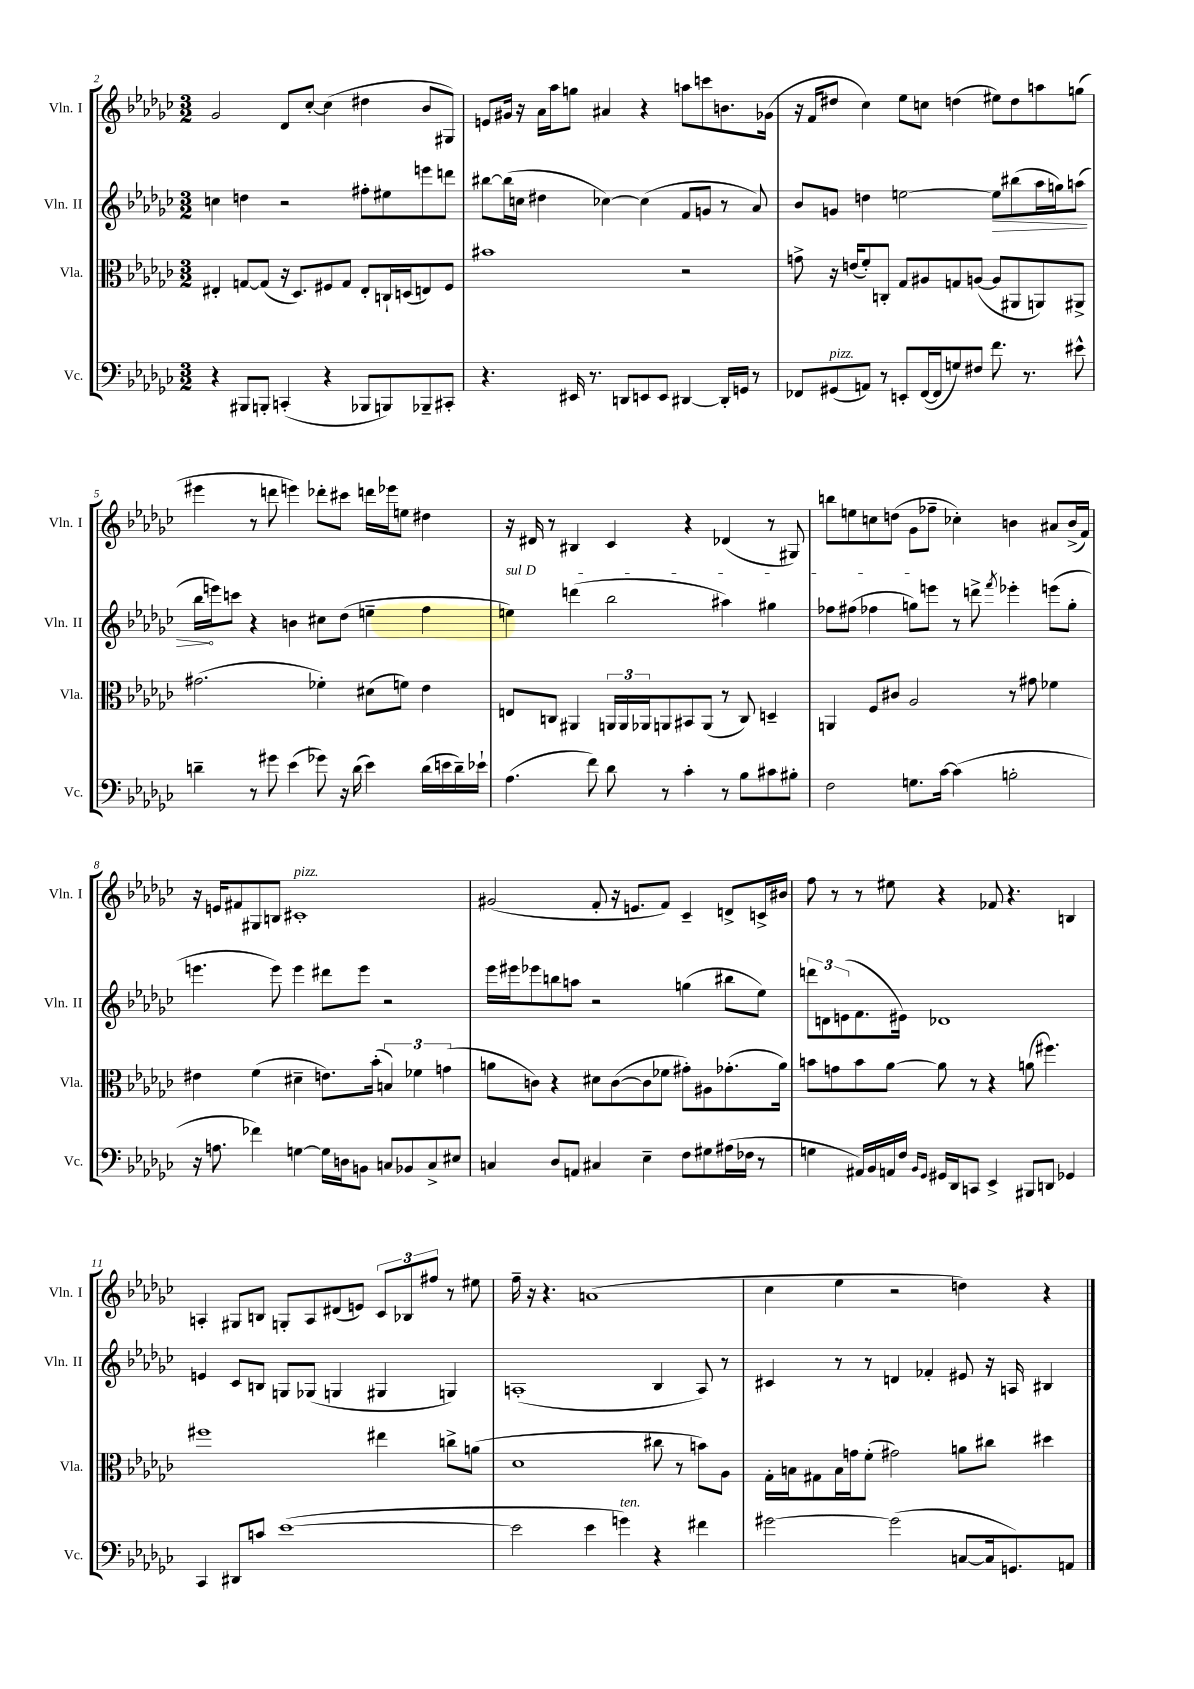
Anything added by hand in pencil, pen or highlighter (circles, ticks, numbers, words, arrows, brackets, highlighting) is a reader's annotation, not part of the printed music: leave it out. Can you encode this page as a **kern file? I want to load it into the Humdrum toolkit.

**kern	**kern	**kern	**kern
*staff4	*staff3	*staff2	*staff1
*clefF4	*clefC3	*clefG2	*clefG2
*k[b-e-a-d-g-c-]	*k[b-e-a-d-g-c-]	*k[b-e-a-d-g-c-]	*k[b-e-a-d-g-c-]
*M3/2	*M3/2	*M3/2	*M3/2
4r	4E#'	4cc	2g-
8BBB#	[8G	4dd	.
8BBB'	(8G]	.	.
(4CC'	16r	2r	8d-
.	8.D-)	.	.
.	.	.	[8cc-'
4r	8F#	.	(4cc-]
.	8G	.	.
8BBB-	8E#'	8ff#'	4dd#
8BBB)	16C`	8ee#	.
.	(16D	.	.
8BBB-~	8E)	8eee	8b-
8CC#'	8F#	8ddd	8G#)
=	=	=	=
4.r	1b#	[8bb#	8e
.	.	(16bb#]	16g#
.	.	16cc	16r
.	.	4dd#	16a-
.	.	.	16aa-
16EE#	.	.	8gg
8.r	.	.	.
.	.	[4cc-)	4a#
8DD	.	.	.
8EE	.	(4cc-]	4r
8EE	.	.	.
[4DD#	2r	8f	8aa
.	.	8g	8ccc
16DD#']	.	8r	8.b
16GG	.	.	.
8r	.	8a-)	.
.	.	.	(16g-
=	=	=	=
8FF-	8g^	8b-	16r
.	.	.	16f
(8GG#	16r	8g	8dd#
.	(16e	.	.
8AA)	8f')	4dd	4cc-)
8r	8C'	.	.
8EE'	8G-	[2ee	8ee-
([16FF-	8A#	.	8cc
16FF-]	.	.	.
8G)	8G	.	(4dd
8F#	([8A	.	.
8.f	8A]	8ee]	8ee#)
.	8AA#	(8bb#	8dd
8.r	.	.	.
.	8AA)	16aa-	8aa
.	.	16gg)	.
8e#^^	8AA#^	(8aa	(8gg
=	=	=	=
4d~	(2.g#	16bb-	4eee#
.	.	16eee)	.
.	.	8ccc	.
8r	.	4r	8r
8g#	.	.	8ddd
(4e-	.	4b	4eee)
8g-)	4f-')	8cc#	8ddd-'
16r	.	(8dd-	8ccc#
(16d	.	.	.
4e-)	(8d#	4ee~	16ddd
.	.	.	16eee-
.	8f)	.	8ee
(16d	4e-	4ff	4dd#
16e	.	.	.
16d~)	.	.	.
16e-`	.	.	.
=	=	=	=
(4.A-	8E	4ee)	16r
.	.	.	16d#
.	8C	.	8r
.	4AA#	(4ddd	4B#
8f)	.	.	.
8d-	24AA	2bb-	4c-
.	24AA	.	.
.	24AA-	.	.
8r	8AA	.	.
4c-'	8BB#	.	4r
.	(8AA	.	.
8r	8r	4aa#)	(4d-
8B-	8C)	.	.
8c#	4D~	4gg#	8r
8B#'	.	.	8G#)
=	=	=	=
2F	4AA	8ff-	8bb
.	.	(8ff#	8ee
.	8F	4ff-	8cc
.	8c#	.	(8dd
8.G	2A-	8gg)	8g-
.	.	8eee	8ff-~
[16c-	.	.	.
(4c-]	.	8r	4cc-')
.	.	8ddd^	.
.	.	8qfff	.
2B'	8r	4eee-'	4b
.	8g#	.	.
.	4f-	(8eee	8a#
.	.	8gg'	(16b^
.	.	.	16f)
=	=	=	=
16r	4e#	4.eee	16r
8.A	.	.	16e
.	.	.	8f#
4f-)	(4f	.	8G#
.	.	8eee)	8B
[4G	4d#~	4eee	1c#'
16G]	8.e)	8ddd#	.
16D	.	.	.
8BB	.	8eee	.
.	(16b-'	.	.
8C	6B)	2r	.
8BB-	.	.	.
.	6f-	.	.
8C^	.	.	.
.	(6g	.	.
8E#	.	.	.
=	=	=	=
4C	8a	16eee-	(2g#
.	.	16eee#	.
.	8c)	8eee-	.
8D-	4r	8bb	.
8AA	.	8aa	.
4C#	8d#	2r	8f'
.	([8c	.	16r
.	.	.	8.e
4E-~	8c]	.	.
.	8f-	.	8f)
8F	8g#')	(4gg	4c-~
8G#	8A#	.	.
(16A#	(8.g-'	8bb#	8d^
16F-	.	.	.
8r	.	8ee-)	16c^
.	16a)	.	16b#
=	=	=	=
4G	8b	12ddd	8ff
.	.	12d	.
.	8g	.	8r
.	.	(12e	.
16AA#)	8b	8.f	8r
16BB-	.	.	.
16AA	[8a-	.	8ee#
16F	.	16e#)	.
16qqBB-	.	.	.
16qqGG-	.	.	.
16GG#	8a-]	1d-	4r
16DD-	.	.	.
8CC	8r	.	.
4EE-^	4r	.	8f-
.	.	.	4.r
8BBB#	(8a	.	.
8DD	4.ff#)	.	.
4GG-	.	.	4B
=	=	=	=
4CC-	1ff#	4e	4A'
8DD#	.	8c-	8G#
8c	.	8B	8B
([1e-	.	8G	8G'
.	.	(8G-	8A
.	.	4G	(8d#
.	.	.	8e)
.	4ee#	4G#	12c-
.	.	.	12B-
.	.	.	12ff#
.	8cc^	4G)	8r
.	(8a	.	8ee#
=	=	=	=
2e-]	1d-	(1A'	16ff~
.	.	.	16r
.	.	.	4.r
4e-	.	.	(1a
4g)	.	.	.
4r	8cc#	4B-	.
.	8r	.	.
4f#	8b)	8A)	.
.	8A-	8r	.
=	=	=	=
[2g#	16G-'	4c#	4cc-
.	16B	.	.
.	8G#	.	.
.	16B	8r	4ee-
.	16g	.	.
.	(8f'	8r	.
(2g#]	2g#)	4d	2r
.	.	4f-'	.
[8C	8a	8e#	4dd)
16C]	8cc#	16r	.
8.GG)	.	16A	.
.	4dd#	4B#	4r
8AA	.	.	.
==	==	==	==
*-	*-	*-	*-
